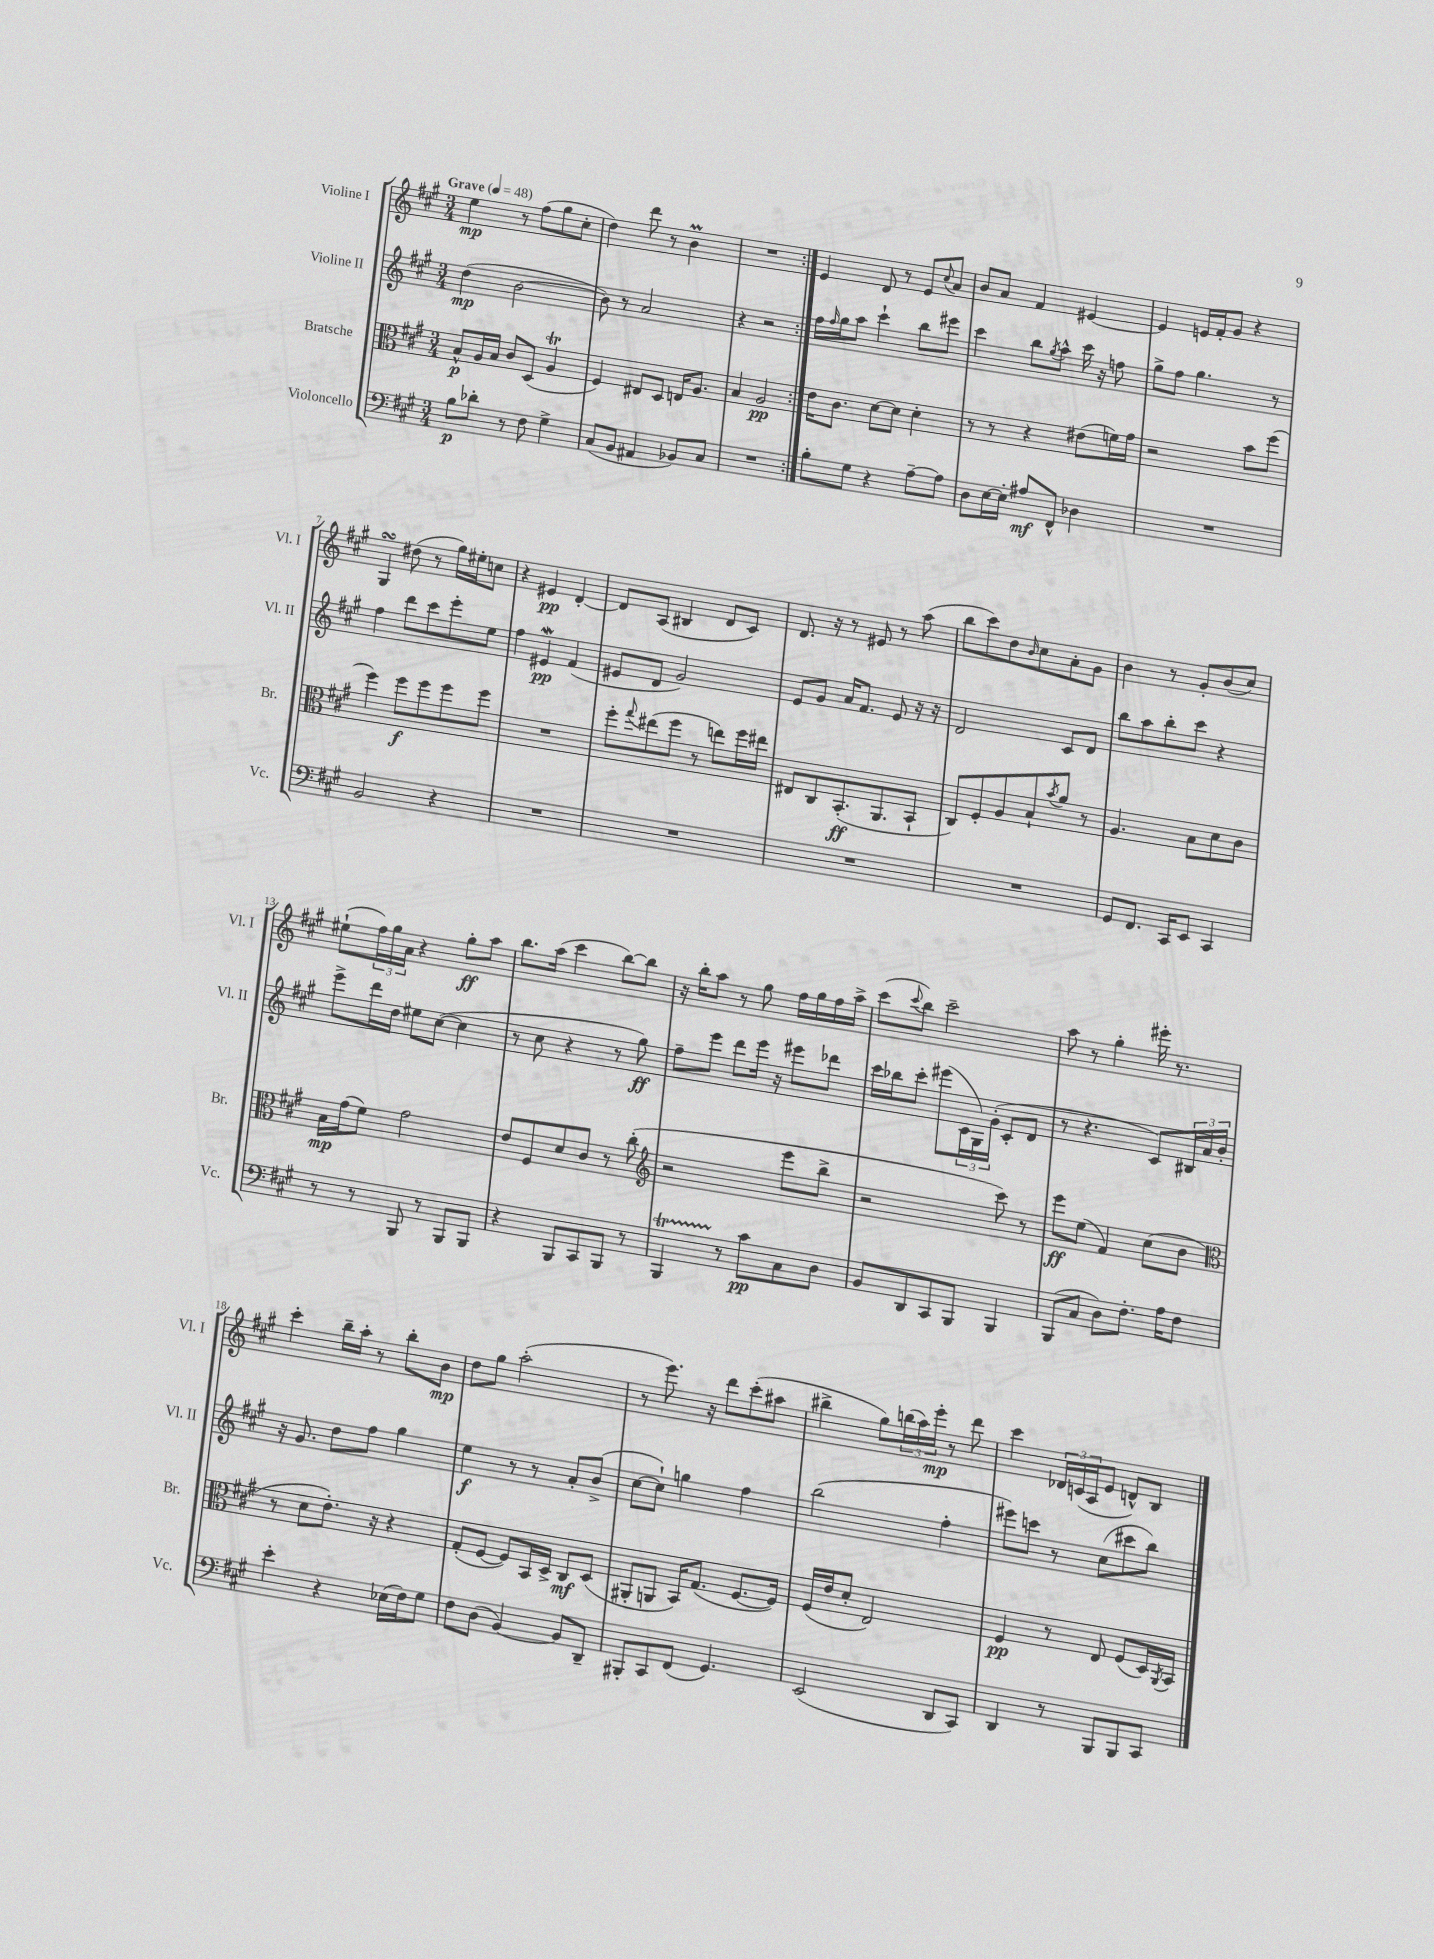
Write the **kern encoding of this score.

**kern	**kern	**kern	**kern
*staff4	*staff3	*staff2	*staff1
*clefF4	*clefC3	*clefG2	*clefG2
*k[f#c#g#]	*k[f#c#g#]	*k[f#c#g#]	*k[f#c#g#]
*M3/4	*M3/4	*M3/4	*M3/4
*MM48	*MM48	*MM48	*MM48
8B	8B^^	(4dd	4ee
8d-'	16A	.	.
.	16B	.	.
8r	8c#	[2b	8r
8F#	(8D	.	(8ff#
4G#^	4A	.	8gg#
.	.	.	8cc#'
=	=	=	=
(8C#	4F#)	8b])	4dd)
8BB	.	8r	.
4AA#	8E#	2a	8ddd
.	8D	.	8r
8BB-)	16E	.	4b
.	8.A	.	.
8C#	.	.	.
=	=	=	=
2.r	4B	4r	2.r
.	2A	2r	.
=:|!	=:|!	=:|!	=:|!
8B'	16e	16ff#	4e
.	.	16qqff#	.
.	8.c#	16gg#	.
8G#	.	8aa	.
4r	[8d	4ccc#`	8d
.	8d]	.	8r
[8A~	4d'	8bb	8e
.	.	.	8qqcc#
8A]	.	8eee#	8a
=	=	=	=
8D	8r	4ccc#	8b
[16E	8r	.	8a
16E']	.	.	.
8A#	4r	8bb	4f#
.	.	8qgg#	.
8FF#^^	.	8aa^^	.
4D-	(8e#	16ccc#	[4e#
.	.	16r	.
.	16f)	8ff	.
.	16g#	.	.
=	=	=	=
2.r	2r	8gg#^	4e#]
.	.	8ff#	.
.	.	4.gg#	16e
.	.	.	16f#'
.	.	.	8g#
.	8b	.	4r
.	(8ff#	8r	.
=	=	=	=
2BB	4ff#)	4ff#	4G#
.	8ff#	8ddd	(8dd#
.	8ff#	8ccc#	8r
4r	8ff#	8eee'	16gg#)
.	.	.	16ee#'
.	8ff#	8ee	8cc
=	=	=	=
2.r	2.r	4ff#	4r
.	.	4e#	4e#
.	.	(4f#	[4d'
=	=	=	=
2.r	8ff#'	8e#	8d]
.	8qqgg#	.	.
.	(8ee#	8d	(8A
.	8ff#	2g#)	4B#
.	8r	.	.
.	8ee)	.	8d
.	16ff#	.	8c#)
.	16ee#	.	.
=	=	=	=
2.r	8E#	8e	8.d
.	8C#	8g#	.
.	.	.	16r
.	(8.BB'	16a	8r
.	.	8.f#	.
.	.	.	8e#
.	8.AA	.	.
.	.	8e	8r
.	8BB`	16r	(8aa
.	.	16r	.
=	=	=	=
2.r	8C#)	2d	8bb
.	8F#'	.	8ccc#)
.	8A	.	8dd
.	.	.	16qqb
.	8B`	.	8cc#
.	8qb	.	.
.	8a	8c#	8a'
.	8r	8d	8g#
=	=	=	=
8GG#	4.A	8bb	4b
8.FF#	.	8aa	.
.	.	8bb'	8r
16CC#	.	.	.
8EE	8B	8ccc#	8g#'
4CC#	8d	4r	(8b
.	8c#	.	8cc#)
=	=	=	=
8r	16B	8eee^	(8ee#`
.	(16g#	.	.
8r	8f#)	16ddd	24ff#)
.	.	.	24gg#
.	.	16dd	.
.	.	.	24a
8BBB	2g#	8ee#	4r
8r	.	([8cc#	.
8BBB	.	4cc#]	8gg#'
8BBB	.	.	8aa
=	=	=	=
4r	8e	8r	8.bb
.	8F#	8cc#	.
.	.	.	(16aa
8BBB	8d	4r	4ccc#
8CC#	8c#	.	.
8BBB	8r	8r	[8bb)
8r	(8cc#'	8gg#)	8bb]
=	=	=	=
*	*clefG2	*	*
4BBB	2r	8ff#~	16r
.	.	.	16bb'
.	.	8eee	8aa
8r	.	8ddd	8r
8c#	.	16eee	8gg#
.	.	16r	.
8C#	8eee	8eee#	16ff#
.	.	.	16gg#
8D	8bb^	8ddd-	16ff#
.	.	.	16aa^
=	=	=	=
8BB	2r	16ccc#	(8ccc#
.	.	16bb-	.
.	.	.	8qqccc#
8DD	.	8ccc#'	8bb)
8CC#	.	(8eee#	2ccc#~
8BBB	.	24c#	.
.	.	24G#)	.
.	.	(24g#'	.
4BBB	8ccc#)	8c#'	.
.	8r	8d	.
=	=	=	=
(8BBB	8eee	8r	8aa
8C#	(8ee	4.r	8r
8D)	4f#)	.	4gg#'
8.F#'	.	.	.
.	(8cc#	8c#)	16eee#'
16A	.	.	8.r
8F#	8b	24B#	.
.	.	24a	.
.	.	24b'	.
=	=	=	=
*	*clefC3	*	*
4e'	8r	16r	4ccc#'
.	.	8.g#	.
.	8d	.	.
4r	8.e')	8dd	16bb~
.	.	.	16aa'
.	.	8ff#	8r
.	16r	.	.
(16E-	4r	4gg#	8bb'
16F#)	.	.	.
8G#	.	.	8b
=	=	=	=
8F#	(8G#'	4ee	8dd
(8D	[8F#	.	8gg#
[4BB)	8F#])	8r	(2aa'
.	16BB	8r	.
.	16D^	.	.
8BB]	8C#	8a'	.
8DD~	(8D	(8b^	.
=	=	=	=
8BBB#'	8AA#'	[8cc#	8r
8CC#	8AA	8cc#`])	8.eee)
(8FF#	16BB)	4gg	.
.	(8.G#	.	16r
4.GG#)	.	.	8ddd
.	[8.F#	4ff#	(8ccc#'
.	.	.	8aa#
.	16F#])	.	.
=	=	=	=
(2EE	(16F#	(2bb	4bb#^
.	16e	.	.
.	8d'	.	.
.	2E)	.	8gg#)
.	.	.	(24bb
.	.	.	24aa)
.	.	.	24eee'
8DD	.	4ff#'	8r
8CC#)	.	.	8ddd
=	=	=	=
4DD	4F#	8eee#)	4ccc#
.	.	8ccc	.
8r	8r	8r	24d-
.	.	.	(24c
.	.	.	24A
8BBB	8E	(8cc#	8e
8BBB	(8F#	8ccc#	8d^^)
8CC#	16D)	8bb)	8B
.	8qAA	.	.
.	16BB	.	.
==	==	==	==
*-	*-	*-	*-
